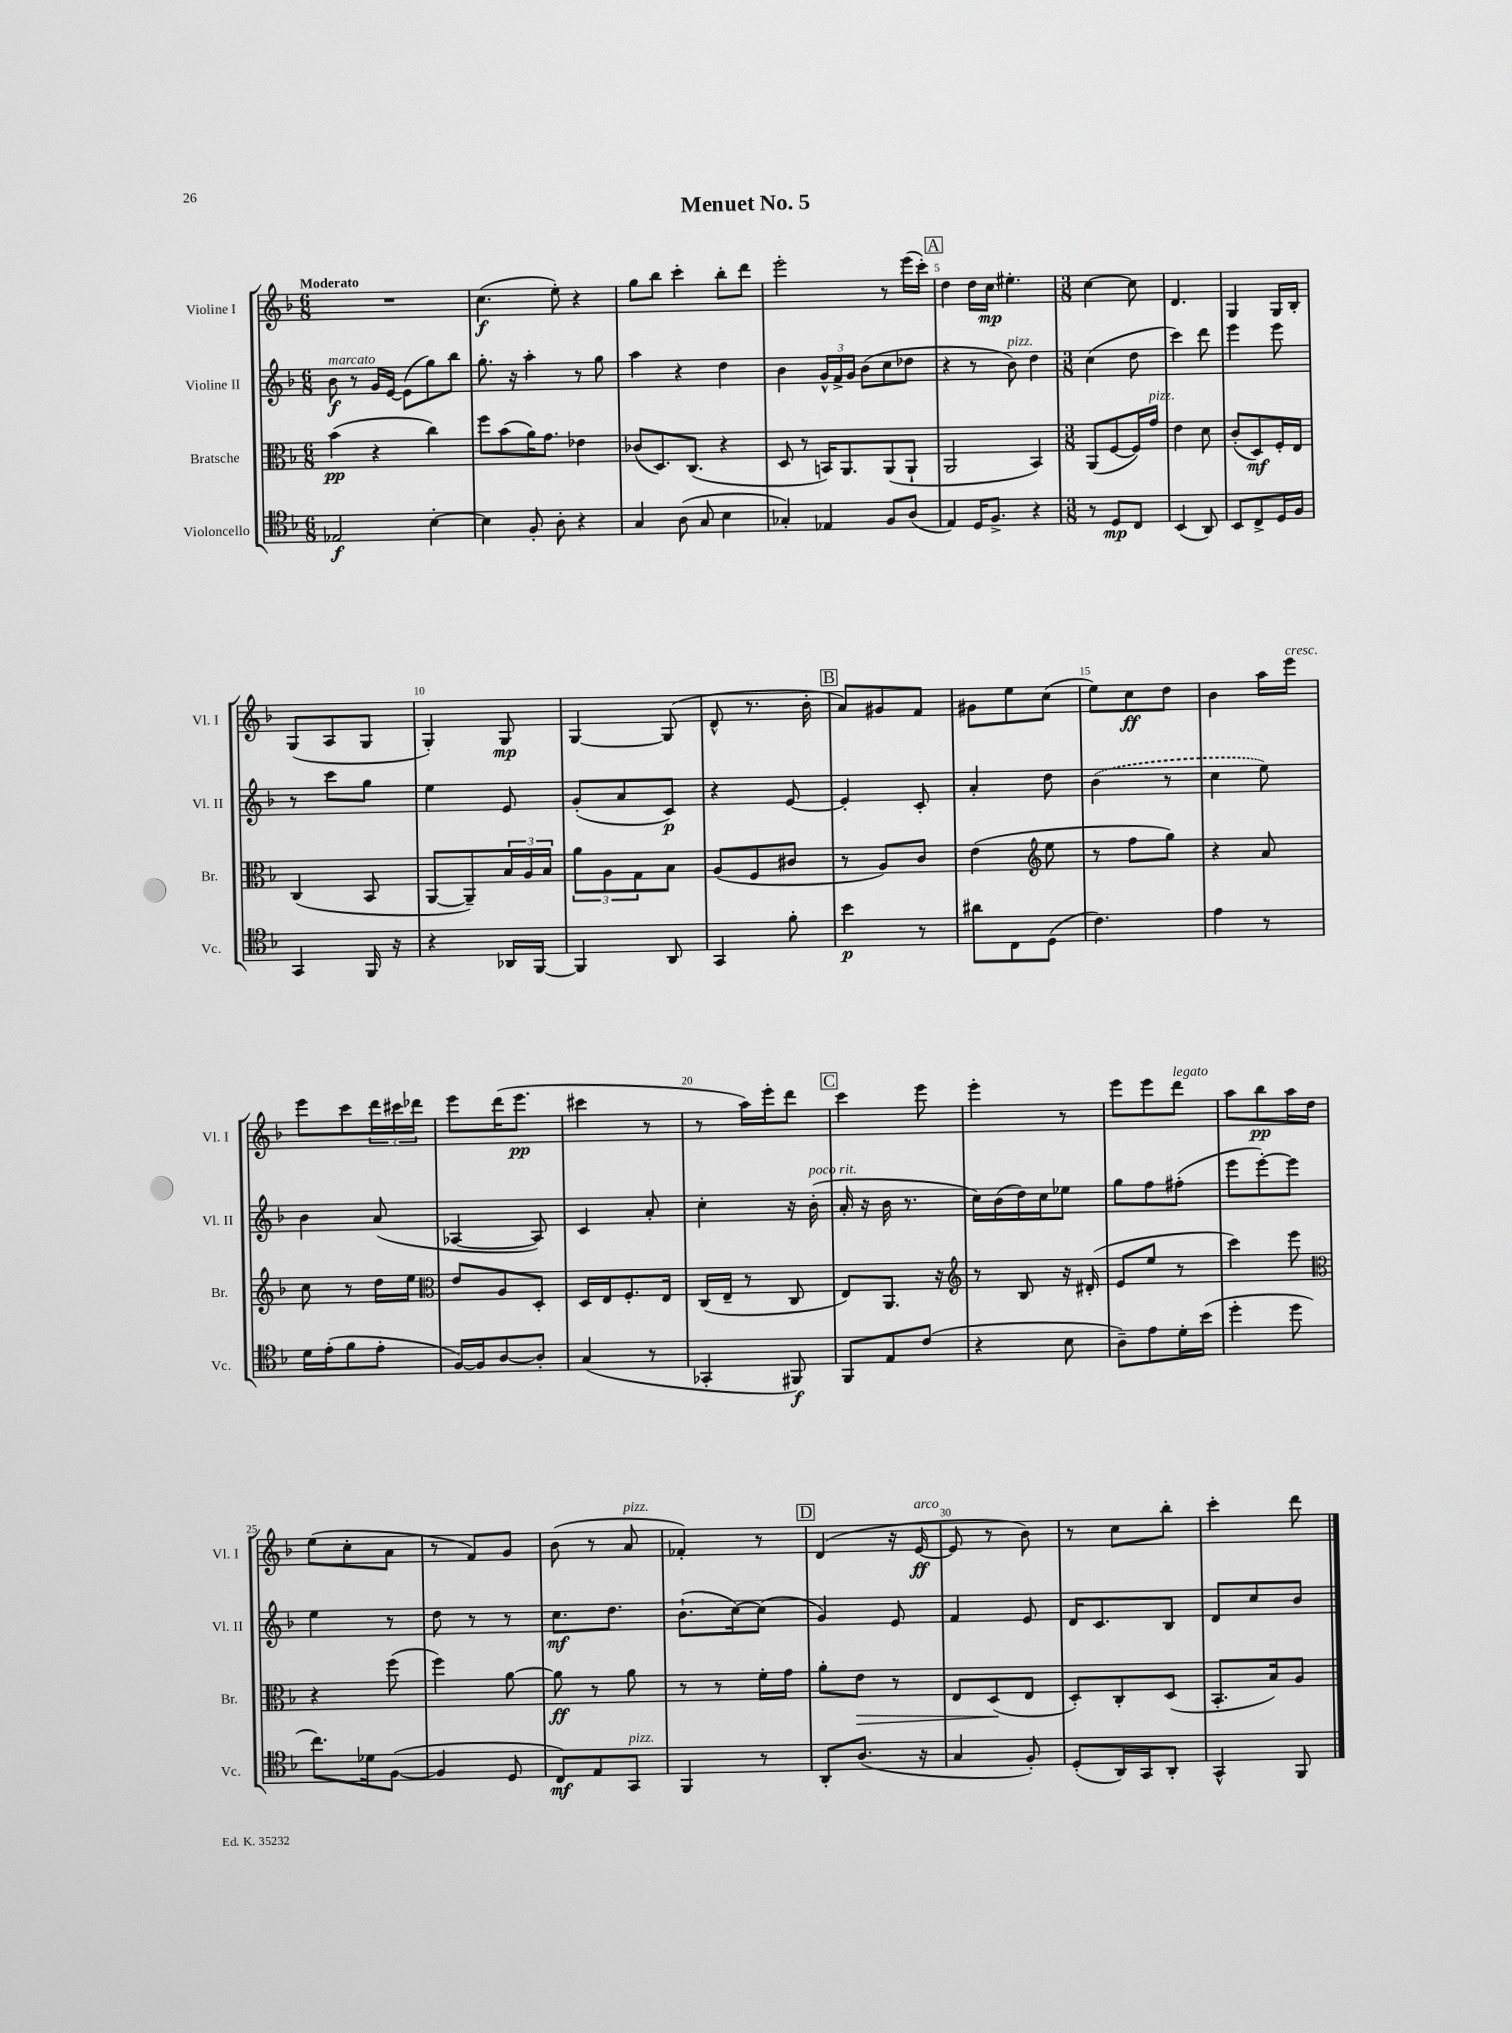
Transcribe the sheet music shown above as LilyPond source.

\header { title = "Menuet No. 5" }
<<
\new StaffGroup <<
\new Staff = "s0" \with { instrumentName = "Violine I" shortInstrumentName = "Vl. I" } {
    \clef treble \key f \major \numericTimeSignature \time 6/8 \tempo "Moderato"
    R2. |
    c''4.\f( e''8-.) r4 |
    g''8 bes''8 c'''4-. bes''8-. d'''8 |
    e'''2-. r8 e'''16( c'''16-.) |
    \mark \markup { \box "A" } d''4 d''16 c''16\mp eis''4.-. |
    \numericTimeSignature \time 3/8 c''4~ c''8 |
    d'4. |
    g4 g16 bes16-. |
    g8( a8 g8 |
    g4-.) g8\mp |
    g4~ g8( |
    d'8-^ r8. bes'16-. |
    \mark \markup { \box "B" } a'8) gis'8 f'8 |
    gis'8 e''8 c''8( |
    e''8) c''8\ff d''8 |
    bes'4 a''16 e'''16^\markup { \italic "cresc." } |
    e'''8 c'''8 \tuplet 3/2 { d'''16 cis'''16 des'''16 } |
    e'''8 d'''16( e'''8.\pp |
    cis'''4 r8 |
    r8 a''16) e'''16-. d'''8 |
    \mark \markup { \box "C" } c'''4 e'''8 |
    e'''4-. r8 |
    e'''8 e'''8 d'''8^\markup { \italic "legato" } |
    a''8 bes''8\pp a''16 d''16 |
    e''8( c''8-. a'8 |
    r8 f'8) g'8 |
    bes'8( r8 a'8^\markup { \italic "pizz." } |
    fes'4-.) r8 |
    \mark \markup { \box "D" } d'4( r16 e'16~\ff^\markup { \italic "arco" } |
    e'8 r8 bes'8) |
    r8 c''8 bes''8-. |
    c'''4-. d'''8 \bar "|." |
}
\new Staff = "s1" \with { instrumentName = "Violine II" shortInstrumentName = "Vl. II" } {
    \clef treble \key f \major \numericTimeSignature \time 6/8
    bes'8\f^\markup { \italic "marcato" } r8 g'16 e'16~ e'8( g''8) bes''8 |
    g''8.-. r16 a''4-. r8 g''8 |
    a''4 r4 d''4 |
    bes'4 \tuplet 3/2 { g'16-^ f'16-> g'16 } bes'8( c''8 des''8 |
    \mark \markup { \box "A" } r4 r8 bes'8^\markup { \italic "pizz." }) d''4 |
    \numericTimeSignature \time 3/8 c''4( d''8 |
    c'''4) d'''8 |
    e'''4 e'''8 |
    r8 c'''8 g''8 |
    e''4 e'8 |
    g'8-.( a'8 c'8\p) |
    r4 e'8~ |
    \mark \markup { \box "B" } e'4-. c'8-. |
    a'4-. d''8 |
    \once \slurDashed bes'4( r8 |
    c''4 e''8) |
    bes'4 a'8( |
    aes4~ aes8) |
    c'4 a'8-. |
    c''4-. r16 bes'16-.^\markup { \italic "poco rit." }( |
    \mark \markup { \box "C" } a'16-. r16 bes'16 r8. |
    c''16) bes'16( d''16) c''16 ees''8 |
    g''8 f''8 fis''8-.( |
    e'''8 e'''8~-.) e'''8 |
    e''4 r8 |
    d''8 r8 r8 |
    c''8.\mf d''8. |
    bes'8.-!( c''16~) c''8( |
    \mark \markup { \box "D" } g'4) e'8 |
    f'4 e'8 |
    d'16 c'8. bes8 |
    d'8 c''8 bes'8 \bar "|." |
}
\new Staff = "s2" \with { instrumentName = "Bratsche" shortInstrumentName = "Br." } {
    \clef alto \key f \major \numericTimeSignature \time 6/8
    bes'4\pp( r4 c''4) |
    f''8 bes'8( a'16) g'8. ees'4 |
    ces'8( d8.) c8.( r4 |
    d8 r8 b,16) a,8. a,8( a,8-! |
    \mark \markup { \box "A" } a,2 bes,4) |
    \numericTimeSignature \time 3/8 a,8( f8~ f16) g'16^\markup { \italic "pizz." } |
    e'4 d'8 |
    c'8-.( d8\mf) f16-. e16 |
    c4( bes,8 |
    a,8~ a,8--) \tuplet 3/2 { bes16 a16 bes16 } |
    \tuplet 3/2 { a'8 a8 g8 } bes8 |
    a8( f8 cis'8 |
    \mark \markup { \box "B" } r8 a8) c'8 |
    e'4( \clef treble e''8 |
    r8 f''8 g''8) |
    r4 a'8 |
    c''8 r8 d''16 e''16 |
    \clef alto e'8 a8 d8-. |
    d16 e16 f8.-. e16 |
    c16( e16-- r8 c8 |
    \mark \markup { \box "C" } e8) a,8. r16 |
    \clef treble r8 bes8 r16 dis'16-.( |
    e'8 e''8 r8 |
    c'''4) e'''8 |
    \clef alto r4 f''8( |
    f''4) a'8~ |
    a'8\ff r8 a'8 |
    r8 r8 f'16-. g'16 |
    \mark \markup { \box "D" } a'8-. e'8\> r8 |
    e8 d8\!( e8 |
    d8-.) c8-. d8( |
    bes,8.-. bes16) a8 \bar "|." |
}
\new Staff = "s3" \with { instrumentName = "Violoncello" shortInstrumentName = "Vc." } {
    \clef tenor \key f \major \numericTimeSignature \time 6/8
    ees2\f bes4~-. |
    bes4 f8-. a8-. r4 |
    g4 a8( g8 bes4 |
    ges4-.) ees4 f8 a8( |
    \mark \markup { \box "A" } e4) d16 f8.-> r4 |
    \numericTimeSignature \time 3/8 r8 d8\mp c8 |
    bes,4( a,8) |
    bes,8 c8-> d16 f16 |
    g,4 f,16 r16 |
    r4 aes,16 f,16~ |
    f,4 a,8 |
    g,4 f'8-. |
    \mark \markup { \box "B" } bes'4\p r8 |
    ais'8 c8 d8( |
    c'4.) |
    e'4 r8 |
    d'16 e'16-.( f'8 e'8-. |
    f16~) f16 a8~ a8-. |
    g4( r8 |
    ges,4-. fis,8\f) |
    \mark \markup { \box "C" } f,8 e8 c'8( |
    r4 bes8 |
    a8--) e'8 d'16-. bes'16( |
    d''4-. d''8 |
    c''8.) des'16 f8~( |
    f4 d8 |
    c8\mf) e8 g,8^\markup { \italic "pizz." } |
    f,4 r8 |
    \mark \markup { \box "D" } a,8-. a8.( r16 |
    g4 f8-.) |
    d8-.( a,16) g,16 a,8-. |
    g,4-^ f,8 \bar "|." |
}
>>
>>
\layout { \context { \Score \override BarNumber.break-visibility = ##(#f #t #t) barNumberVisibility = #(every-nth-bar-number-visible 5) } }
